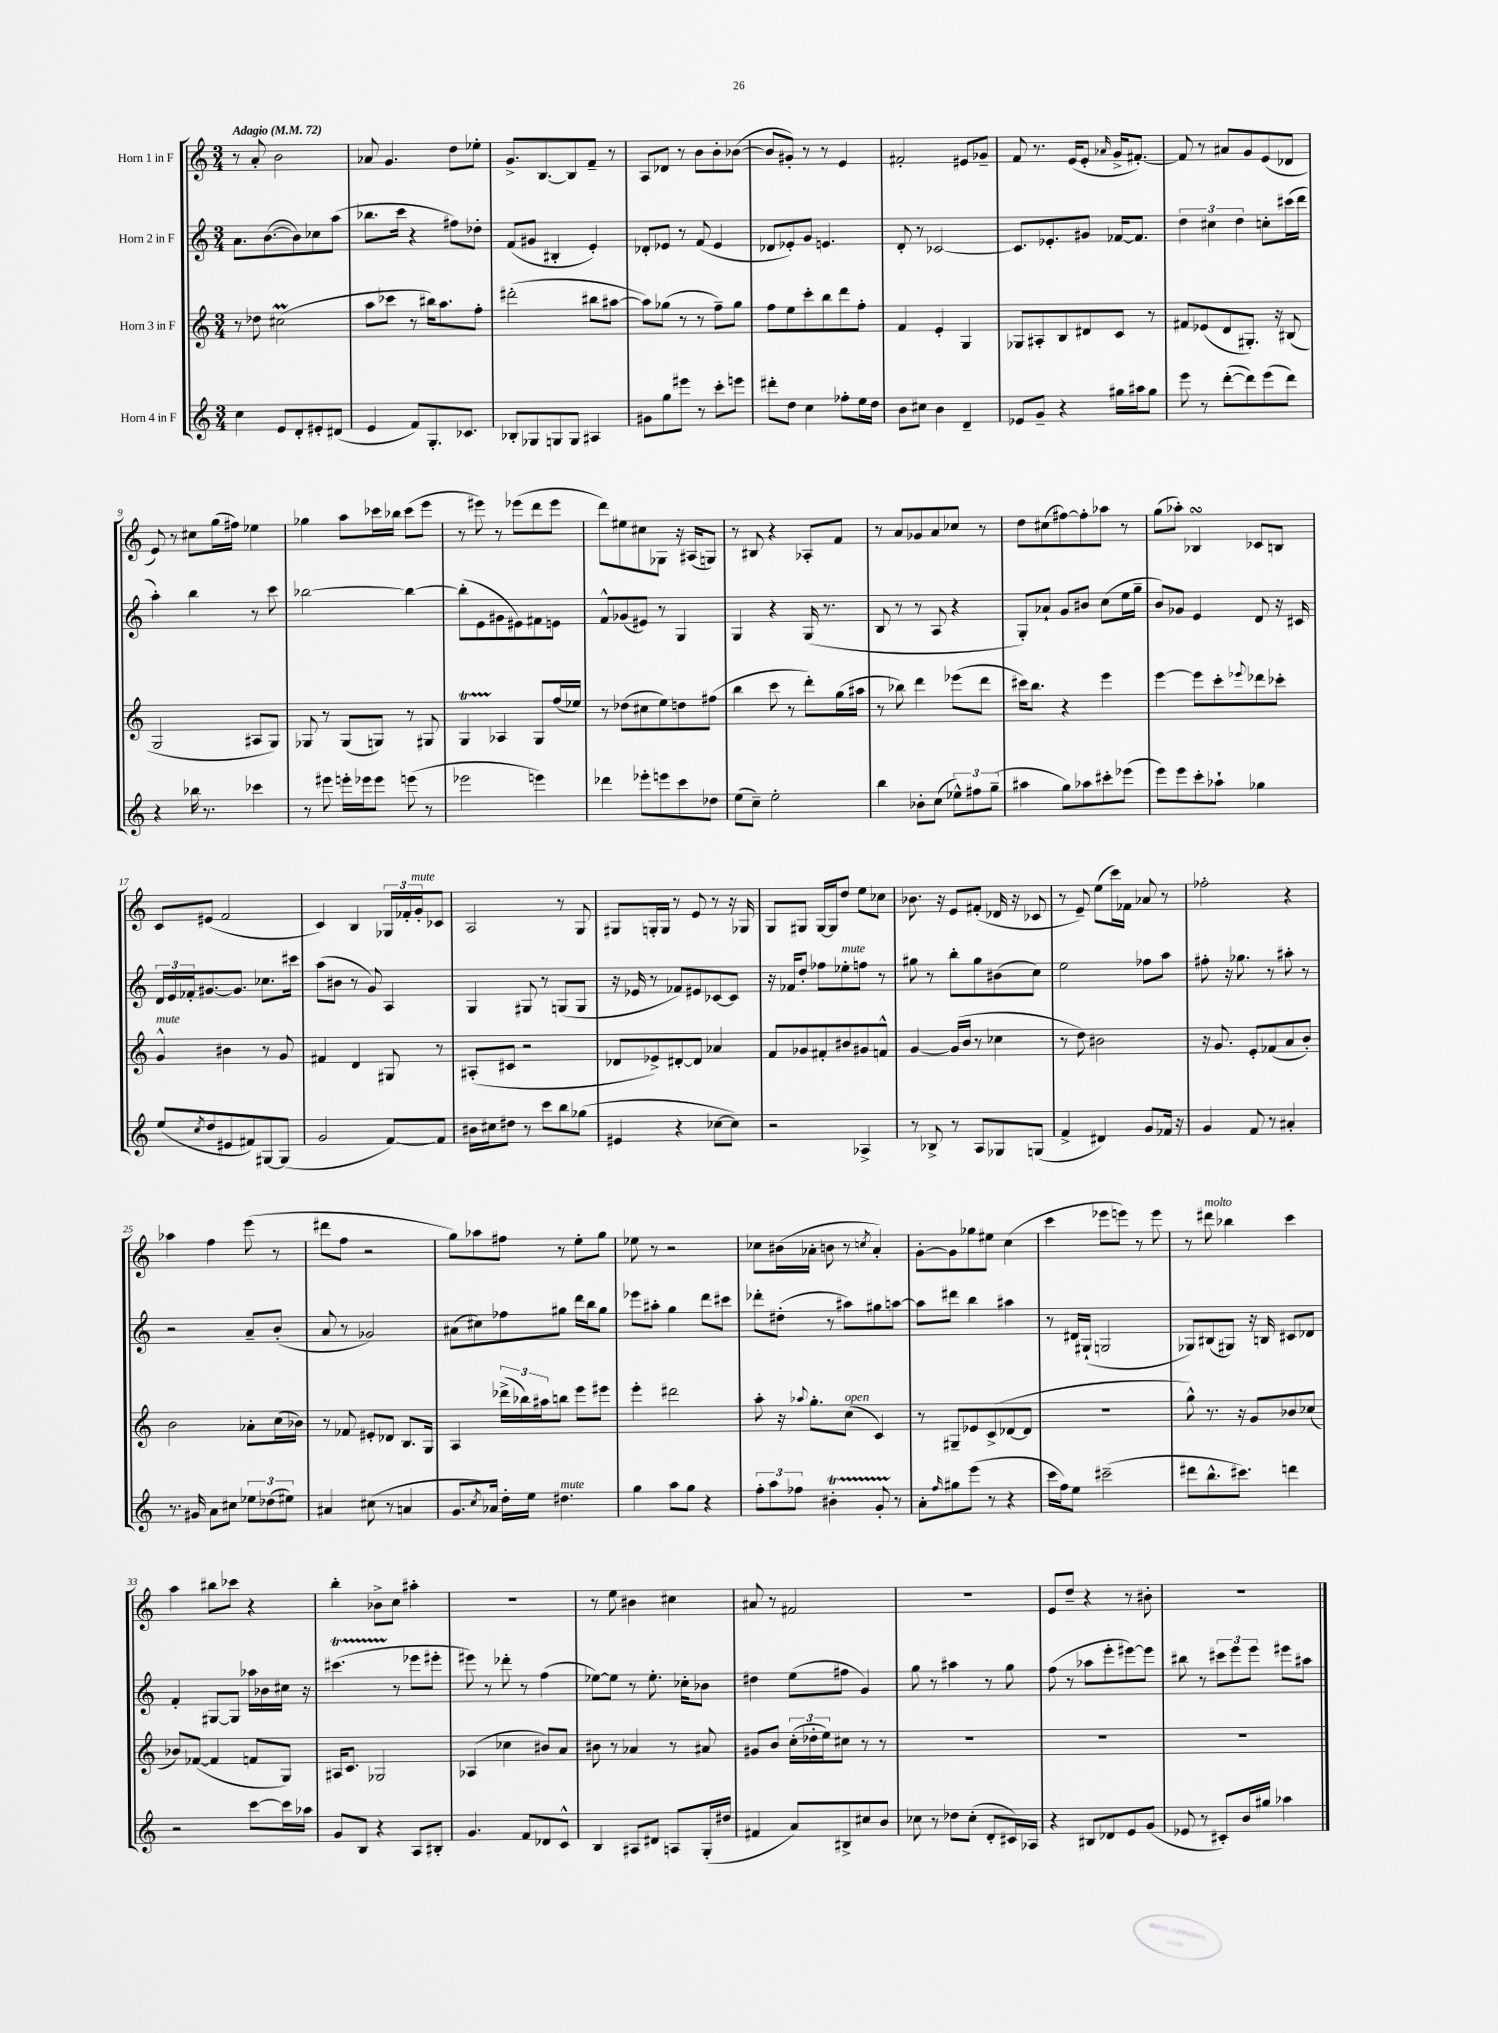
<<
\new StaffGroup <<
\new Staff = "s0" \with { instrumentName = "Horn 1 in F" } {
    \clef treble \key c \major \numericTimeSignature \time 3/4 \tempo "Adagio" 4 = 72
    r8 a'8-. b'2 |
    aes'8 g'4. d''8 ees''8-. |
    g'8.-> b8.~ b8 f'8-- r8 |
    a8 des'8 r8 b'8 b'8-. bes'8~( |
    bes'8 gis'8-.) r8 r8 e'4 |
    fis'2-. eis'8 ges'8-- |
    f'8 r8. e'16( e'8-. \grace { aes'16 } g'16-> fis'8.~-.) |
    fis'8 r8 ais'8 g'8 e'8( des'8 |
    e'8) r8 cis''8 g''16( fis''16) ees''4 |
    ges''4 a''8 ces'''16 bes''16 ces'''8( e'''8 |
    r8 eis'''8) r8 ees'''8( d'''8 ees'''8 |
    d'''8) eis''8 cis''8 ges8 r16 ais16( g8) |
    r8 bis8 r4 aes8-. f'8 |
    r8 a'8 ges'8 a'8 ces''8 r8 |
    d''8 cis''8( fis''8~) fis''8-. aes''8 r8 |
    g''8( aes''8-.) bes4\turn ces'8 b8 |
    c'8 eis'8( f'2 |
    c'4) b4 \tuplet 3/2 { ges16 fes'16-. g'16-.^\markup { \italic "mute" } } ces'8 |
    a2 r8 g8 |
    gis8 g16-. g16 r8 e'8 r8 r16 ges16 |
    g8 gis8 gis16~ gis16 d''8 e''8 ces''8 |
    bes'8. r16 e'8 fis'8-.( des'16 r16 ces'8 |
    r8 e'8--) e''8( c'''16) fes'16 aes'8 r8 |
    fes''2-. r4 |
    aes''4 f''4 e'''8( r8 |
    dis'''8 f''8 r2 |
    g''8) aes''8 fis''8 r8 e''8-. g''8 |
    ees''8 r8 r2 |
    ces''8 bis'16( aes'16-. b'8 r8 \acciaccatura { c''8 } aes'4-.) |
    g'8~-. g'8 ges''8 eis''8 c''4( |
    c'''4 ees'''8 e'''8) r8 e'''8 |
    r8 dis'''8^\markup { \italic "molto" } bes''4 c'''4 |
    a''4 bis''8 ces'''8 r4 |
    b''4-. bes'8-> c''8 ais''4-. |
    R2. |
    r8 e''8 bis'4 cis''4 |
    ais'8 r8 fis'2 |
    R2. |
    e'8 d''8-- r4 r8 bis'8-. |
    R2. \bar "|." |
}
\new Staff = "s1" \with { instrumentName = "Horn 2 in F" } {
    \clef treble \key c \major \numericTimeSignature \time 3/4
    a'8. b'8.~( b'8) ces''8 a''8( |
    bes''8. c'''16 r4 fis''8) des''8-. |
    f'8( gis'8 bis4-. e'4-.) |
    des'8-. ees'8 r8 f'8( ees'4 |
    des'8 ees'8-.) g'8 e'4. |
    d'8-. r8 ces'2~ |
    ces'8. ees'8.-. gis'8 fes'16~ fes'8. |
    \tuplet 3/2 { d''4 cis''4 d''4 } c''8-. cis'''16( d'''16 |
    a''4-.) b''4 r8 c'''8 |
    bes''2~ bes''4~ |
    bes''8-.( e'8 gis'8 eis'8) fis'8 e'8 |
    f'8-^ ges'8( eis'8) r8 g4 |
    g4 r4 g16( r8. |
    b8 r8 r8 a8 r4 |
    g8-.) aes'8-! g'8 bis'8 c''8( e''16 g''16-- |
    b'8) ges'8 e'4 d'8 r16 cis'16 |
    \tuplet 3/2 { d'16 e'16 fes'16-. } gis'8.~ gis'8. ces''8. cis'''16 |
    a''8( bis'8 r8 g'8) a4 |
    g4 gis8 r8 g8( g8 |
    r16 ees'16 r8 fes'8) eis'8 ces'8~ ces'8 |
    r16 fes'16 d''8-. fes''8 ees''8-.^\markup { \italic "mute" } f''8 r8 |
    gis''8 r8 b''8-. gis''8 bis'8( c''8) |
    e''2 fes''8 a''8 |
    fis''8-. r16 ges''8. r8 ais''8-. r8 |
    r2 a'8-- b'8-.( |
    a'8 r8 ges'2) |
    ais'8( cis''8) fes''8 gis''8 d'''16 b''16 gis''8 |
    ees'''8 ais''8-. g''4 d'''8 cis'''8 |
    des'''8-. dis''8-.( r8 ais''8) gis''8 a''8~ |
    a''8 dis'''8 b''4 ais''4 |
    r8 dis'16 gis16-!( g2 |
    ges8) bis8( gis8) r16 b16 cis'8 des'8 |
    f'4-. gis8~ gis8 aes''16 bes'16 cis''16 r16 |
    cis'''4.\startTrillSpan( r8\stopTrillSpan ees'''8 eis'''8-. |
    eis'''8) r8 des'''8-. r8 f''4( |
    ees''8~) ees''8 r8 ees''8.-. ces''16-. bes'8 |
    dis''4 e''8( fis''8 g'4) |
    g''8 r8 ais''4 r8 g''8 |
    f''8( r8 aes''8 e'''8-. eis'''8~) eis'''8 |
    bis''8 r8 \tuplet 3/2 { cis'''8 e'''8 e'''8 } eis'''8 ais''8 \bar "|." |
}
\new Staff = "s2" \with { instrumentName = "Horn 3 in F" } {
    \clef treble \key c \major \numericTimeSignature \time 3/4
    r8 des''8 cis''2\prall( |
    a''8 ces'''8 r8 bis''16) a''8. f''8-. |
    dis'''2-.( bis''8 ais''8~ |
    ais''8) ges''8( r8 r8 f''8--) ges''8 |
    f''8 e''8 c'''8-. b''8 d'''8 f''8-. |
    f'4 e'4-. g4 |
    ges8 ais8-. b8 dis'8 c'8 r8 |
    fis'8 ees'8( d'8 gis8.-.) r16 bis8( |
    g2 ais8 g8) |
    ges8 r8 ges8( g8) r8 gis8 |
    g4\startTrillSpan aes4\stopTrillSpan g8 f''16( ees''16) |
    r8 des''8( cis''8 e''8) d''8 fis''8( |
    b''4 c'''8 r8 d'''8-.) g''16( ais''16 |
    r8 bes''8) d'''4 ees'''8( d'''8 |
    cis'''16) b''8. r4 e'''4 |
    e'''4~ e'''8 c'''8-. \appoggiatura { ees'''8 } des'''8 ces'''8-. |
    g'4-^^\markup { \italic "mute" } bis'4 r8 g'8 |
    fis'4 d'4 gis8 r8 |
    ais8-.( cis'8 r2 |
    des'8 ees'8->) dis'8~-. dis'8 aes'4 |
    f'8 ges'8 fis'8-. bis'8 gis'8 f'8-^ |
    g'4~ g'16( b'16 r8 ces''4 |
    r8 d''8) bis'2 |
    r16 g'8. e'8-. fes'8( a'8 b'8-.) |
    b'2 aes'8-. c''16( bes'16) |
    r8 fes'8 eis'8-. des'8 b8. g16 |
    a4 \tuplet 3/2 { des'''16->( bes''16) ais''16 } b''8 e'''8 eis'''8 |
    e'''4-. dis'''2 |
    a''8-. r16 \appoggiatura { aes''8 } g''8.-. c''8^\markup { \italic "open" }( c'4) |
    r8 gis8-- ees'8 c'8->( des'8~ des'8 |
    R2. |
    g''8-^) r8. r16 g'8 bes'8 ces''8( |
    bes'8) fes'8~( fes'4 f'8 g8) |
    ais16 c'8. ges2 |
    aes4( ces''4 bis'8) a'8 |
    bis'8 r8 aes'4 r8 ais'8 |
    gis'8 b'8 \tuplet 3/2 { c''16-.( des''16-. e''16) } cis''8 r8 r8 |
    R2. |
    R2. |
    R2. \bar "|." |
}
\new Staff = "s3" \with { instrumentName = "Horn 4 in F" } {
    \clef treble \key c \major \numericTimeSignature \time 3/4
    c''4 e'8 d'8-. eis'8-. dis'8( |
    e'4 f'8) g8.-. ces'8. |
    bes8-. ges8 g8 g8 ais4 |
    gis'8 g''8 eis'''8 r8 c'''8-. e'''8 |
    dis'''8-. d''8 c''4 fes''8-. e''16 d''16 |
    b'8 cis''8 b'4 d'4-- |
    ees'8 g'8-- r4 gis''16 ais''16 gis''8 |
    e'''8 r8 d'''8~-.( d'''8) e'''8( d'''8) |
    r4 bes''16 r8. ces'''4 |
    r8 eis'''8 e'''16-. ees'''16 ees'''8 e'''8( r8 |
    ees'''2 e'''4) |
    des'''4 ees'''8-. e'''8 c'''8 des''8 |
    e''8( c''8--) e''2-. |
    b''4 bes'8-. c''8( \tuplet 3/2 { ees''8-^) fis''8 g''8--( } |
    ais''4 g''8) aes''8 cis'''8-. ees'''8( |
    e'''8) e'''8 c'''8-. aes''8-! ges''4 |
    e''8( \acciaccatura { c''8 } d''8 eis'8 fis'8) gis8~ gis8( |
    g'2 f'8~) f'8 |
    bis'16 cis''16 dis''8 r8 c'''8 b''8 ges''8( |
    eis'4 r4 ces''8~ ces''8) |
    r2 aes4-> |
    r8 bes8-> r8 a8 ges8 g8( |
    f'4-> dis'4) g'8 fes'16 r16 |
    g'4 f'8 r8 ais'4-. |
    r8. gis'16 a'8 cis''8 \tuplet 3/2 { ees''8 des''8( eis''8) } |
    ais'4 cis''8( r8 a'4 |
    g'8. \acciaccatura { c''8 } aes'16) d''16-. e''16 dis''4.^\markup { \italic "mute" } |
    g''4 a''8 g''8 r4 |
    \tuplet 3/2 { f''8-. a''8 fes''8 } bis'4-.\startTrillSpan g'8-. r8\stopTrillSpan |
    a'8-. \grace { f''16 } gis''8 e'''8( r8 r4 |
    c'''16 f''16) e''8 cis'''2--( |
    dis'''8 b''8.-^ cis'''8.) d'''4 |
    r2 c'''8~ c'''16 aes''16 |
    g'8 b8 r4 a8 bis8-. |
    g'4. f'8 des'8 c'8-^ |
    b4 ais8 dis'8 a8 g16-.( dis''16 |
    fis'4 a'8) bis8-> cis''8 b'8 |
    ces''8 r8 des''8 ces''8-.( d'8-. cis'16) aes16 |
    r4 bis8 des'8 e'8 g'8( |
    ees'8 r8 cis'8-.) b'16 gis''16 aes''4 \bar "|." |
}
>>
>>
